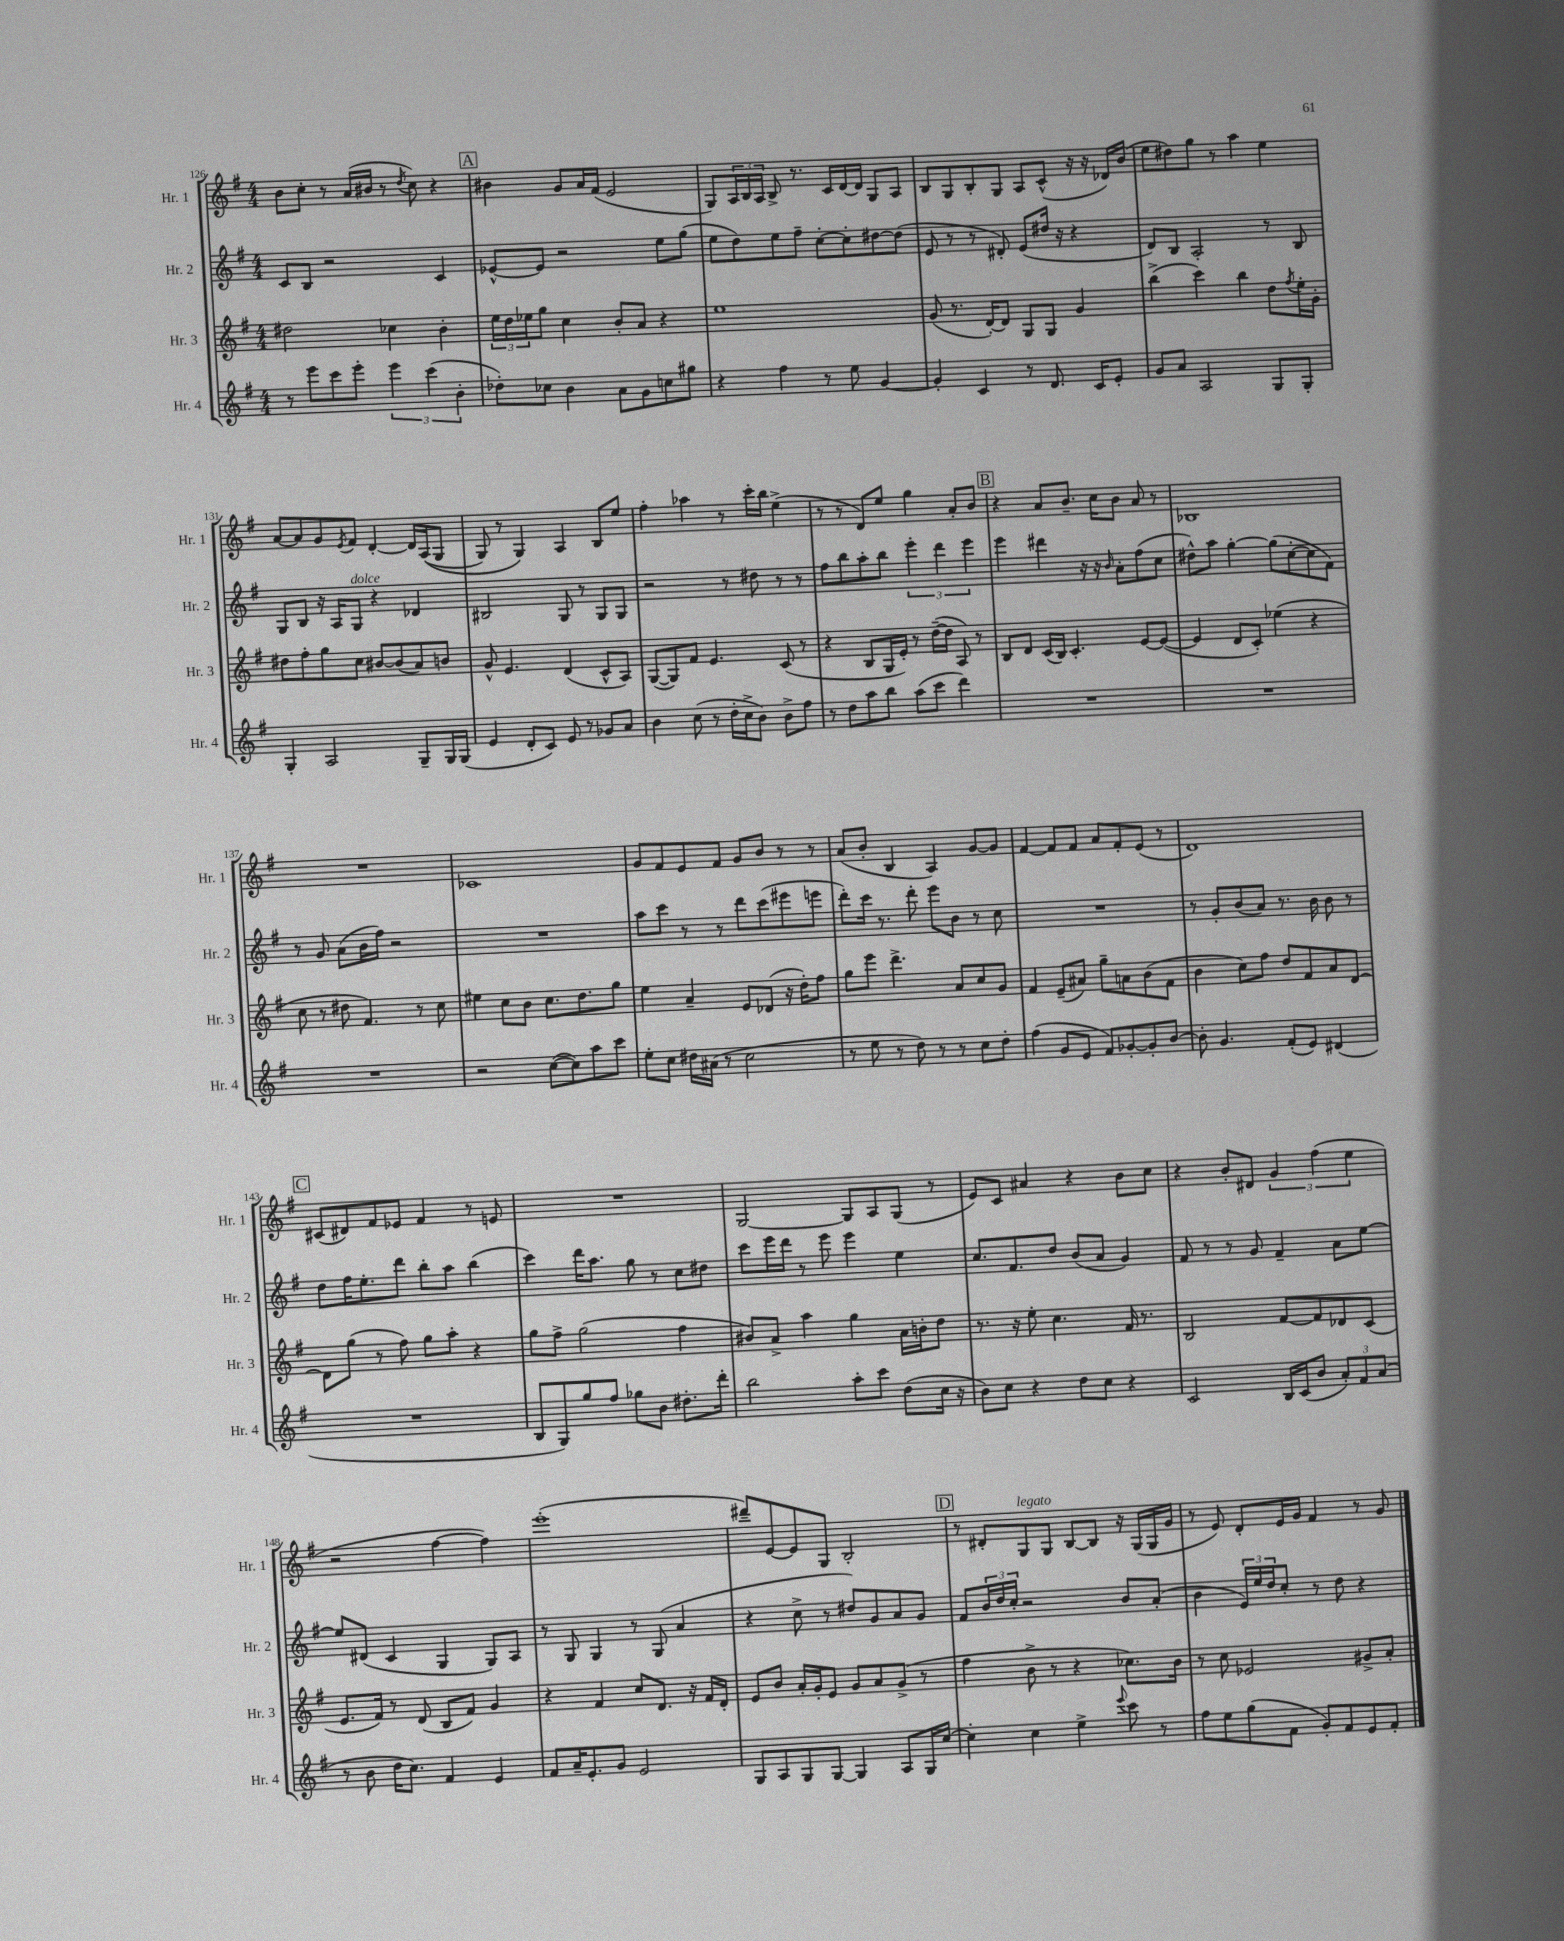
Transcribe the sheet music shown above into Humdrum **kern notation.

**kern	**kern	**kern	**kern
*staff4	*staff3	*staff2	*staff1
*clefG2	*clefG2	*clefG2	*clefG2
*k[f#]	*k[f#]	*k[f#]	*k[f#]
*M4/4	*M4/4	*M4/4	*M4/4
8r	2dd#\	8c/L	8b\L
8eee\L	.	8B/J	8cc'\J
8ccc\	.	2r	8r
8eee'\J	.	.	(16a/LL
.	.	.	16b#/JJ
6eee\	4cc-\	.	8r
.	.	.	8qdd/
.	.	.	8cc\)
(6ccc\	.	.	.
.	4b'\	4c/	4r
6b'\	.	.	.
=	=	=	=
8dd-'\L)	24ee\LL	[8e-^^/L	4b#\
.	24dd\	.	.
.	24ee-\J	.	.
8cc-\J	8gg\J	8e-/]J	.
4b\	4cc\	2r	8g/L
.	.	.	16a/L
.	.	.	(16f#/JJ
8a\L	8b'/L	.	2e/
8g\	8a/J	.	.
8cc\	4r	8ee\L	.
8gg#\J	.	(8gg\J	.
=	=	=	=
4r	1ee	8ee\L	8G/L)
.	.	8dd\)	24A/L
.	.	.	24B/
.	.	.	24A/JJ
4ff#\	.	8ee\	8B^/
.	.	8ff#~\J	8.r
8r	.	[8cc'\L	.
.	.	.	16c/LL
8ee\	.	8cc'\]	[16d/
.	.	.	16d/]JJ
[4g/	.	[8dd#\	8G/L
.	.	(8dd#\]J	8A/J
=	=	=	=
4g'/]	(8g/	8e/	8B/L
.	8.r	8r	8G/
4c/	.	8r	8B'/
.	[16d'/LK)	.	.
.	8d/]J	8d#'/)	8G/J
8r	8G/L	(8e/L	8A/L
8.d/	8G/J	16dd#/Jk	(8c^^/J
.	.	16r	.
.	4g/	4r	16r
16c/LK	.	.	16r
8e'/J	.	.	16d-/LL)
.	.	.	(16b/JJ
=	=	=	=
8g/L	(4bb^\	8d/L)	8ee\L
8a/J	.	8B/J	8dd#\)
2A/	4ccc\)	2A'/	8gg\J
.	.	.	8r
.	4bb\	.	4aa\
8G/L	8dd\L	8r	4ee\
.	8qff#/	.	.
8G'/J	16ee'\L	8B/	.
.	16g'\JJ	.	.
=	=	=	=
4G'/	8dd#\L	8G/L	[8a/L
.	8ff#'\	8B/J	8a/]
2A/	8gg\	16r	8g/
.	.	16A/LK	.
.	.	.	8qe/
.	8cc\J	8G/J	8f#/J
.	[8b#/L	4r	[4d'/
.	(8b#/]	.	.
8G~/L	8a/)	4d-/	16d/]LL
.	.	.	&((16A/J
16G/L	8b/J	.	8G/J
(16G/JJ	.	.	.
=	=	=	=
4e/	8g^^/	2B#/	8G/)
.	4.e/	.	8r
8d'/L	.	.	4G/&)
8c/J)	.	.	.
8e/	(4d/	8G/	4A/
8r	.	8r	.
8g-/L	8c^^/L	8G/L	8B/L
8a/J	8A/J)	8G/J	8ee/J
=	=	=	=
4b\	([8G/L	2r	4ff#'\
.	8G/])	.	.
(8cc\	8f#/J	.	4aa-\
8r	4.e/	.	.
16dd'\LL	.	8r	8r
16cc^\J	.	.	.
8b\J)	.	8dd#\	16ccc'\LL
.	.	.	16bb\JJ
8b^\L	(8c/	8r	(4ee^\
8ff#\J	8r	8r	.
=	=	=	=
8r	4r	8ff#\L	8r
8dd\L	.	8bb\	8r
8aa\	8B/L	8aa'\	8d/L)
8bb\J	16G/L	8bb\J	8ee/J
.	16e'/JJ)	.	.
(8aa\L	8r	6eee'\	4gg\
8ccc\J	([16dd~\LL	.	.
.	.	6ddd\	.
.	16dd\]JJ	.	.
4ddd\)	8A/)	.	8a'/L
.	.	6eee\	.
.	8r	.	8b/J
=	=	=	=
1r	8B/L	4eee\	4r
.	8d/J	.	.
.	(16c/LL	4ddd#\	8a/L
.	16B/JJ)	.	.
.	4.c'/	.	8.b~/J
.	.	16r	.
.	.	16r	16cc\LK
.	.	16qqb/	.
.	.	8a'\L	8b\J
.	[8e/L	(8ff#\	8a/
.	(8e/_J	8cc\J	8r
=	=	=	=
1r	4e/]	8dd#^^\L)	1B-
.	.	8aa\J	.
.	8d/L	[4gg'\	.
.	8c'/J)	.	.
.	(4ee-\	(8gg\]L	.
.	.	[8cc'\	.
.	4r	8cc\]	.
.	.	8f#\J)	.
=	=	=	=
1r	8cc\	8r	1r
.	8r	8g/	.
.	8dd#\	(8a\L	.
.	4.f#/)	16b\L	.
.	.	16ff#\JJ)	.
.	.	2r	.
.	8r	.	.
.	8cc\	.	.
=	=	=	=
2r	4ee#\	1r	1c-
.	8cc\L	.	.
.	8b\J	.	.
([8cc\L	8.cc\L	.	.
8cc\])	.	.	.
.	8.dd\	.	.
8aa\	.	.	.
8ccc\J	8gg\J	.	.
=	=	=	=
8ee'\L	4ee\	8aa\L	8g/L
8cc\J	.	8ccc\J	8f#/
16dd#\LL	4a~/	8r	8e/
(16a#\JJ	.	.	.
8r	.	8r	8f#/J
2cc\	8e/L	8ddd\L	8g/L
.	(8d-/J	(8ccc\	8b/J
.	16r	8eee#\	8r
.	16dd'\LK)	.	.
.	8ff#\J	8eee\J	8r
=	=	=	=
8r	8gg\L	8ddd'\L)	(8a/L
8ee\	8eee\J	16ccc\Jk	8b'/J
.	.	8.r	.
8r	4.ddd^\	.	4B/
8dd\)	.	8ddd'\	.
8r	.	8eee\L	4A/)
8r	8a/L	8b\J	.
8cc\L	8cc/	8r	[8g/L
8dd'\J	8g/J	8cc\	8g/]J
=	=	=	=
(4ff#\	4f#/	1r	[4f#/
8g/L	(8e~/L	.	8f#/]L
8e/J	8a#/J)	.	8f#/J
8f#/L)	8gg~\L	.	8a/L
[8g-'/	8a\	.	8f#'/
8g-'/]	(8b\	.	(8e/J
[8b/J	8f#\J	.	8r
=	=	=	=
8b'\]	4b\	8r	1d)
4.g/	.	8g'/L	.
.	8cc\L)	(8b/	.
.	8ff#\J	8a/J)	.
(8f#'/L	8dd/L	8.r	.
8e/J)	8f#/	.	.
.	.	16b\	.
(4d#/	8a/	8b\	.
.	[8d/J	8r	.
=	=	=	=
1r	8d\]L	8dd\L	(8c#/L
.	(8gg\J	16ff#\K	8d#/)
.	.	8.ee'\	.
.	8r	.	8f#/
.	8ff#\)	8ddd\J	8e-/J
.	8gg\L	8bb'\L	4f#/
.	8aa'\J	8aa\J	.
.	4r	(4bb\	8r
.	.	.	8e/
=	=	=	=
8B/L	8gg\L	4ccc\)	1r
8G/)	8ff#^\J	.	.
8gg/	(2gg\	16ddd\LK	.
.	.	8.aa\J	.
8ff#/J	.	.	.
8gg-\L	.	8gg\	.
8b\J	.	8r	.
8.dd#'\L	4ff#\	8cc\L	.
.	.	8dd#\J	.
16ddd'\Jk	.	.	.
=	=	=	=
2bb\	8b#/L)	8ccc\L	[2G/
.	8a^/J	16eee\L	.
.	.	16ddd\JJ	.
.	4aa\	8r	.
.	.	8eee\	.
8aa'\L	4gg\	4eee\	8G/]L
8ccc\J	.	.	8A/
(8dd\L	16a\LL	4ee\	(8G/J
.	16b'\J	.	.
16cc\Jk	8dd\J	.	8r
16r	.	.	.
=	=	=	=
8b\L)	8.r	8.cc/L	8e/L)
8cc\J	.	.	8c/J
.	16r	8.f#/	.
4r	8ee'\	.	4a#/
.	4.cc\	8dd/J	.
8dd\L	.	(8b/L	4r
8cc\J	.	8a/J	.
4r	16f#/	4g/)	8b\L
.	8.r	.	.
.	.	.	8cc\J
=	=	=	=
2c/	2B/	8f#/	4r
.	.	8r	.
.	.	8r	8b'/L
.	.	8g/	8d#/J
16B/LL	[8f#/L	4f#~/	6g/
(16c/J	.	.	.
8b/J	8f#/]	.	.
.	.	.	(6ff#\
12a'/L)	8d-/	8a\L	.
12f#/	.	.	6ee\
.	(8c/J	[8ee\J	.
(12a/J	.	.	.
=	=	=	=
8r	8.e/L	8ee/]L	2r
8b\	.	(8d#/J	.
.	16f#/Jk)	.	.
16dd\LK	8r	4c/	.
8.cc\J)	.	.	.
.	(8d/	.	.
4f#/	8B/L	4G/	[4ff#\
.	8f#/J)	.	.
4e/	4g/	8G/L)	4ff#\])
.	.	8A/J	.
=	=	=	=
8f#/L	4r	8r	(1eee'
16a~/K	.	8G/	.
8.e'/	.	.	.
.	4f#/	4G/	.
8g/J	.	.	.
2e/	8cc/L	8r	.
.	8.d/J	(8G/	.
.	.	4a/	.
.	16r	.	.
.	16f#/LL	.	.
.	16d'/JJ	.	.
=	=	=	=
8G/L	8e/L	4r	8ddd#~/L)
8A/	8b/J	.	[8e/
8G/	16a'/LL	8cc^\	8e/]
.	16g'/J	.	.
[8G/J	8e/J	8r	8G/J
4G/]	8g/L	8dd#/L)	2B'/
.	8a/	8g/	.
8A/L	(8g^/J	8a/	.
16G/L	8r	8g/J	.
[16cc/JJ	.	.	.
=	=	=	=
4cc'\]	4ff#\	8f#/L	8r
.	.	24b/L	8d#'/L
.	.	24dd/	.
.	.	24cc'/JJ	.
4cc\	8b^\	2r	8G/
.	8r	.	8G/J
4ee^\	4r	.	[8B/L
.	.	.	8B/]J
8qqeee/	.	.	.
8ccc\	8.cc-\L)	8b/L	16r
.	.	.	(16G/LL
8r	.	(8a'/J	16G/
.	16b\Jk	.	16g/JJ
=	=	=	=
8ff#\L	8r	4b\	8r
8ee\	8cc\	.	8e/)
(8gg\	2e-/	24e/LL)	8d'/L
.	.	24ee/	.
.	.	24dd/J	.
8f#\J	.	8cc'/J	16e/L
.	.	.	16g/JJ
8g'/L)	.	8r	4f#/
8f#/	.	8dd\	.
8e/	8g#^/L	4r	8r
8f#'/J	8a'/J	.	8g/
==	==	==	==
*-	*-	*-	*-
